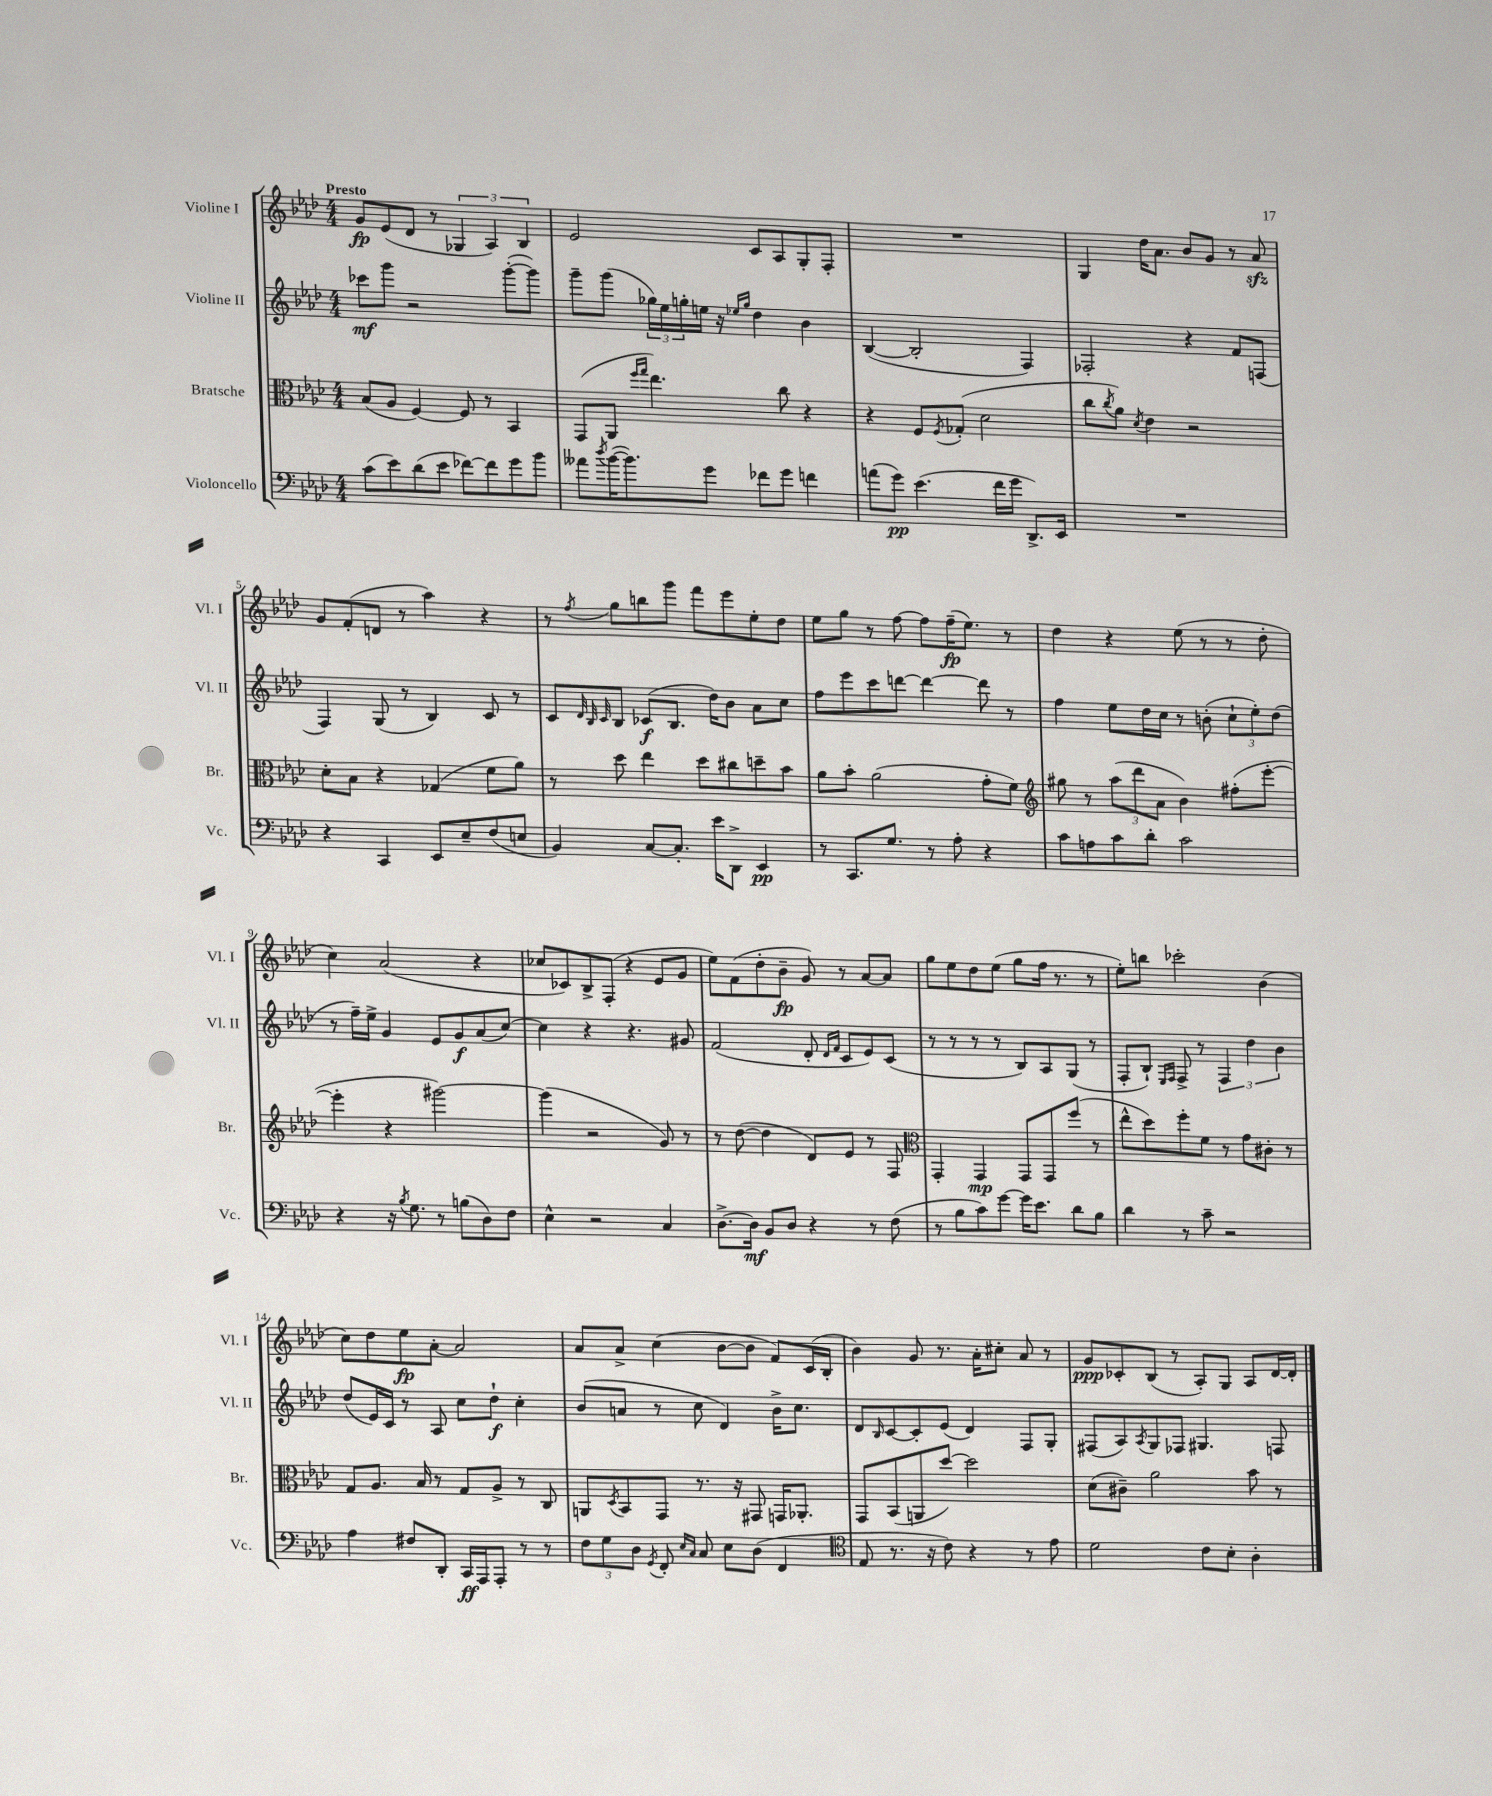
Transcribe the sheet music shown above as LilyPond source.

<<
\new StaffGroup <<
\new Staff = "s0" \with { instrumentName = "Violine I" shortInstrumentName = "Vl. I" } {
    \clef treble \key aes \major \numericTimeSignature \time 4/4 \tempo "Presto"
    g'8\fp ees'8( des'8 r8 \tuplet 3/2 { ges4 aes4) bes4 } |
    ees'2 c'8 aes8 g8-. f8-. |
    R1 |
    g4 des''16 aes'8. bes'8 g'8 r8 aes'8\sfz |
    g'8 f'8-.( d'8 r8 aes''4) r4 |
    r8 \acciaccatura { f''8 } g''8 b''8 g'''8 f'''8 ees'''8 ees''8-. des''8 |
    ees''8 g''8 r8 f''8~ f''8 f''16--\fp( ees''8.) r8 |
    des''4 r4 ees''8( r8 r8 des''8-. |
    c''4) aes'2( r4 |
    ces''8 ces'8) bes8-> f8-.( r4 ees'8 g'8 |
    ees''8) f'8( des''8-. bes'8--\fp g'8) r8 aes'8~ aes'8 |
    g''8 ees''8 des''8 ees''8( g''8 f''16 r8. r8 |
    ees''8-.) b''8 ces'''2-. bes'4( |
    c''8) des''8 ees''8\fp aes'8~-. aes'2 |
    aes'8 aes'8-> c''4( bes'8~ bes'8 f'8) c'16( bes16-. |
    bes'4) g'8 r8. aes'16-. cis''8-. aes'8 r8 |
    g'8\ppp ces'8-. bes8( r8 aes8-.) g8 aes8 des'16~ des'16-. \bar "|." |
}
\new Staff = "s1" \with { instrumentName = "Violine II" shortInstrumentName = "Vl. II" } {
    \clef treble \key aes \major \numericTimeSignature \time 4/4
    ces'''8\mf g'''8 r2 g'''8~-.( g'''8) |
    g'''8-- g'''8( \tuplet 3/2 { ges''16) ees''16 g''16-. } e''16 r16 \grace { ees''16 g''16 } des''4 bes'4 |
    bes4~( bes2-. f4) |
    fes2-. r4 f'8 f8( |
    f4) g8( r8 bes4) c'8 r8 |
    c'8 \grace { des'32 bes32 c'32 } bes8 ces'8\f( bes8. des''16) bes'8 aes'8 c''8 |
    f''8 ees'''8 c'''8 d'''8~ d'''4~ d'''8 r8 |
    f''4 ees''8 des''16 c''16 r8 b'8-.( \tuplet 3/2 { c''8-! ees''8-.) des''8( } |
    r8 f''16--) ees''16-> g'4 ees'8 g'8\f aes'8( c''8~) |
    c''4 r4 r4. gis'8 |
    f'2( des'8-. \grace { des'16 f'16 } c'8 ees'8) c'8( |
    r8 r8 r8 r8 bes8) aes8 g8( r8 |
    f8-. bes8-!) \grace { ees16 f16 } f8-> r8 \tuplet 3/2 { f4 des''4 bes'4 } |
    des''8( ees'16) c'16 r8 aes8 c''8 des''8-!\f c''4-. |
    bes'8( a'8 r8 c''8 des'4) bes'16-> c''8. |
    des'8 \grace { bes16 } c'8~ c'8-. ees'8( des'4) f8 g8-. |
    fis8( aes8) \acciaccatura { aes8 } g8 fes8 gis4. f8 \bar "|." |
}
\new Staff = "s2" \with { instrumentName = "Bratsche" shortInstrumentName = "Br." } {
    \clef alto \key aes \major \numericTimeSignature \time 4/4
    bes8( aes8 f4~) f8 r8 bes,4 |
    g,8( aes,8 \grace { f''16 g''16 } ees''4.) c''8 r4 |
    r4 f8 \acciaccatura { f8 } ges8-.( des'2 |
    c''8 \acciaccatura { c''8 } aes'8) \acciaccatura { des'8 } ees'4 r2 |
    des'8-. bes8 r4 ges4( f'8 aes'8) |
    r8 des''8 ees''4 des''8 cis''8 d''8-- bes'8 |
    aes'8 bes'8-. aes'2( g'8-. f'8) |
    \clef treble gis''8 r8 \tuplet 3/2 { aes''8( des'''8 aes'8 } bes'4) fis''8-.( ees'''8~-. |
    ees'''4-. r4 gis'''2~) |
    gis'''4( r2 g'8) r8 |
    r8 des''8~( des''4 des'8) ees'8 r8 f8 |
    \clef alto g,4-. g,4\mp g,8 g,8 f''8( r8 |
    ees''8-^ des''8) f''8-. f'8 r8 g'8 cis'8-. r8 |
    g8 aes8. bes16 r8 g8 aes8-> r8 c8 |
    a,8 \acciaccatura { des8 } bes,8 g,8 r8. r16 gis,8 g,16 aes,8.-. |
    g,8 bes,8( a,8 des''8~) des''2 |
    des'8( cis'8--) aes'2 bes'8 r8 \bar "|." |
}
\new Staff = "s3" \with { instrumentName = "Violoncello" shortInstrumentName = "Vc." } {
    \clef bass \key aes \major \numericTimeSignature \time 4/4
    c'8( ees'8) des'8( ees'8 fes'8~) fes'8 g'8 bes'8 |
    aeses'8 \acciaccatura { des''8 } bes'16~( bes'8.) g'8 fes'8 g'8 f'4 |
    a'8( g'8\pp) ees'4.( f'16 g'16 des,8.->) ees,16 |
    R1 |
    r4 c,4 ees,8 ees8-- f8( e8 |
    bes,4) c8~ c8.-. ees'16 des,8-> ees,4\pp |
    r8 c,8. g8. r8 aes8-. r4 |
    c'8 a8 c'8 des'8-. c'2 |
    r4 r16 \acciaccatura { bes8 } g8. r8 b8( des8) f8 |
    ees4-^ r2 c4 |
    des8.~-> des16\mf bes,8 des8 r4 r8 f8( |
    r8 bes8 c'8) g'8~ g'16 ees'8. des'8 bes8 |
    des'4 r8 c'8-- r2 |
    aes4 fis8 des,8-. c,16\ff aes,,16 aes,,8-. r8 r8 |
    \tuplet 3/2 { f8 g8 des8 } \acciaccatura { g,8 } f,8-. \grace { ees16 c16 } c8 ees8 des8( f,4 |
    \clef tenor ees8 r8. r16 c'8) r4 r8 ees'8 |
    des'2 c'8 bes8-. aes4-. \bar "|." |
}
>>
>>
